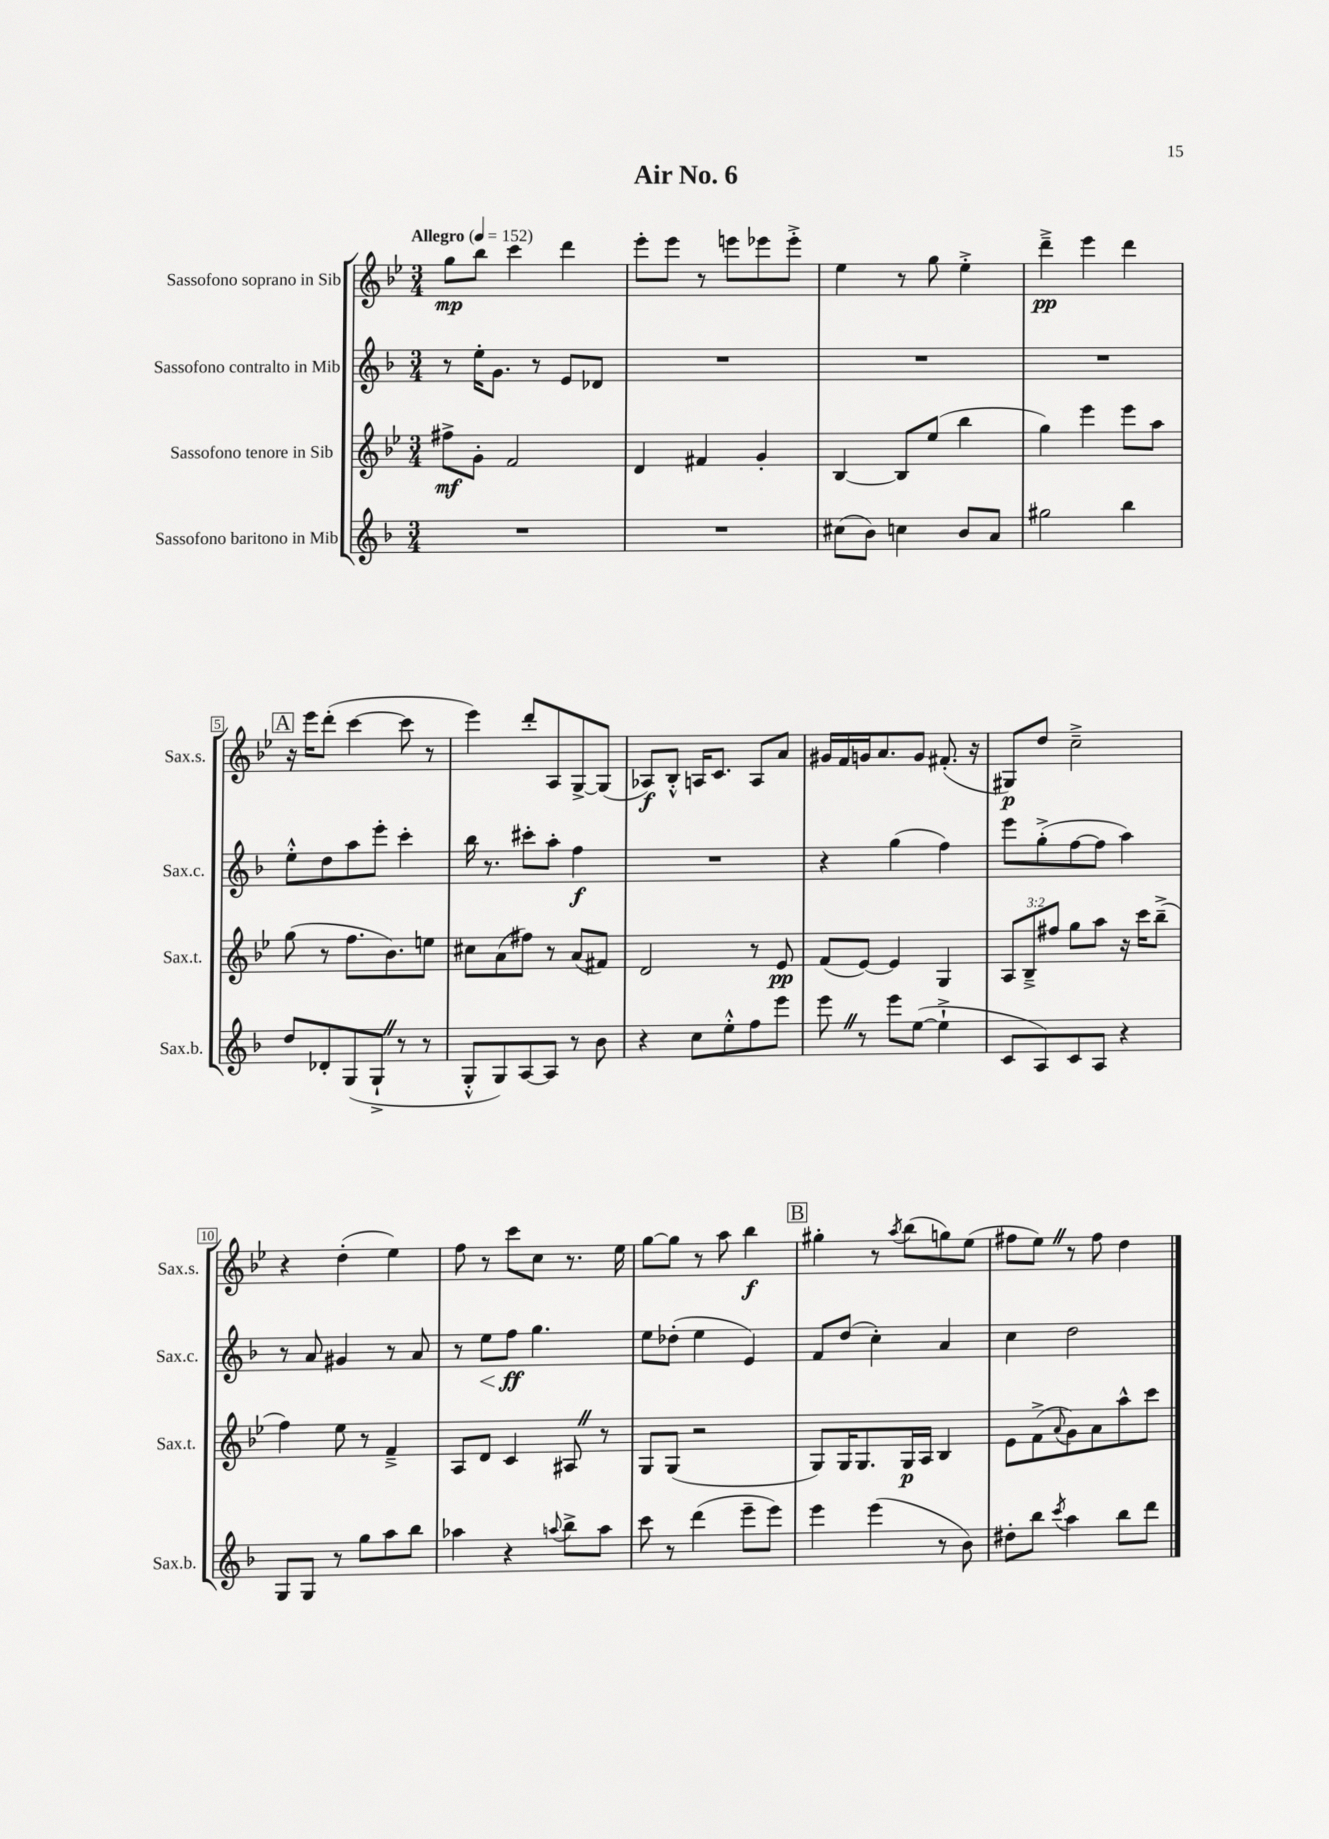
\header { title = "Air No. 6" }
<<
\new StaffGroup <<
\new Staff = "s0" \with { instrumentName = "Sassofono soprano in Sib" shortInstrumentName = "Sax.s." } {
    \clef treble \key bes \major \numericTimeSignature \time 3/4 \tempo "Allegro" 4 = 152
    g''8\mp bes''8 c'''4 d'''4 |
    ees'''8-. ees'''8 r8 e'''8 ees'''8 ees'''8-.-> |
    ees''4 r8 g''8 ees''4-.-> |
    d'''4--->\pp ees'''4 d'''4 |
    \mark \markup { \box "A" } r16 ees'''16 d'''8-.( c'''4~ c'''8 r8 |
    ees'''4) d'''8-. a8 g8~-> g8( |
    aes8\f) bes8-.-^ a16 c'8. a8 a'8 |
    gis'16 f'16 g'16 a'8. g'8 fis'8.-.( r16 |
    gis8\p) d''8 c''2---> |
    r4 d''4-.( ees''4) |
    f''8 r8 c'''8 c''8 r8. ees''16 |
    g''8~ g''8 r8 a''8 bes''4\f |
    \mark \markup { \box "B" } gis''4-. r8 \acciaccatura { a''8 } bes''8( g''8) ees''8( |
    fis''8 ees''8) \once \override BreathingSign.text = \markup { \musicglyph "scripts.caesura.straight" } \breathe r8 fis''8 d''4 \bar "|." |
}
\new Staff = "s1" \with { instrumentName = "Sassofono contralto in Mib" shortInstrumentName = "Sax.c." } {
    \clef treble \key f \major \numericTimeSignature \time 3/4
    r8 e''16-. g'8. r8 e'8 des'8 |
    R2. |
    R2. |
    R2. |
    \mark \markup { \box "A" } e''8-.-^ d''8 a''8 e'''8-. c'''4-. |
    bes''16 r8. cis'''8-. a''8-. f''4\f |
    R2. |
    r4 g''4( f''4) |
    e'''8 g''8-.->( f''8~ f''8 a''4) |
    r8 a'8 gis'4 r8 a'8 |
    r8 e''8\< f''8\ff\! g''4. |
    e''8 des''8-.( e''4 e'4) |
    \mark \markup { \box "B" } f'8 d''8( c''4-.) a'4 |
    c''4 d''2 \bar "|." |
}
\new Staff = "s2" \with { instrumentName = "Sassofono tenore in Sib" shortInstrumentName = "Sax.t." } {
    \clef treble \key bes \major \numericTimeSignature \time 3/4 \override Staff.TupletNumber.text = #tuplet-number::calc-fraction-text
    fis''8->\mf g'8-. f'2 |
    d'4 fis'4 g'4-. |
    bes4~ bes8 ees''8( bes''4 |
    g''4) ees'''4 ees'''8 a''8 |
    \mark \markup { \box "A" } g''8( r8 f''8. bes'8.) e''8 |
    cis''8 a'8( fis''8) r8 a'8( fis'8) |
    d'2 r8 ees'8\pp |
    f'8( ees'8~) ees'4 g4 |
    \tuplet 3/2 { a8 bes8---> fis''8 } g''8 a''8 r16 c'''16 bes''8--->( |
    f''4) ees''8 r8 f'4---> |
    a8 d'8 c'4 ais8 \once \override BreathingSign.text = \markup { \musicglyph "scripts.caesura.straight" } \breathe r8 |
    g8 g8( r2 |
    \mark \markup { \box "B" } g8) g16 g8. g16\p a16 bes4 |
    ees'8 f'8->( \appoggiatura { a'8 } g'8) a'8 a''8-^ c'''8 \bar "|." |
}
\new Staff = "s3" \with { instrumentName = "Sassofono baritono in Mib" shortInstrumentName = "Sax.b." } {
    \clef treble \key f \major \numericTimeSignature \time 3/4
    R2. |
    R2. |
    cis''8( bes'8) c''4 bes'8 a'8 |
    gis''2 bes''4 |
    \mark \markup { \box "A" } d''8 des'8-. g8( g8-!-> \once \override BreathingSign.text = \markup { \musicglyph "scripts.caesura.straight" } \breathe r8 r8 |
    g8-.-^ g8) a8~ a8 r8 bes'8 |
    r4 c''8 e''8-.-^ f''8 e'''8 |
    e'''8 \once \override BreathingSign.text = \markup { \musicglyph "scripts.caesura.straight" } \breathe r8 e'''8 e''8~( e''4-!-> |
    c'8 a8) c'8 a8 r4 |
    g8 g8 r8 g''8 a''8 bes''8 |
    aes''4 r4 \appoggiatura { a''8 } bes''8-> a''8 |
    c'''8 r8 d'''4( e'''8-- e'''8) |
    \mark \markup { \box "B" } e'''4 e'''4( r8 bes'8) |
    dis''8-. bes''8 \acciaccatura { c'''8 } a''4 bes''8 d'''8 \bar "|." |
}
>>
>>
\layout { \context { \Score \override BarNumber.stencil = #(make-stencil-boxer 0.1 0.3 ly:text-interface::print) } }
